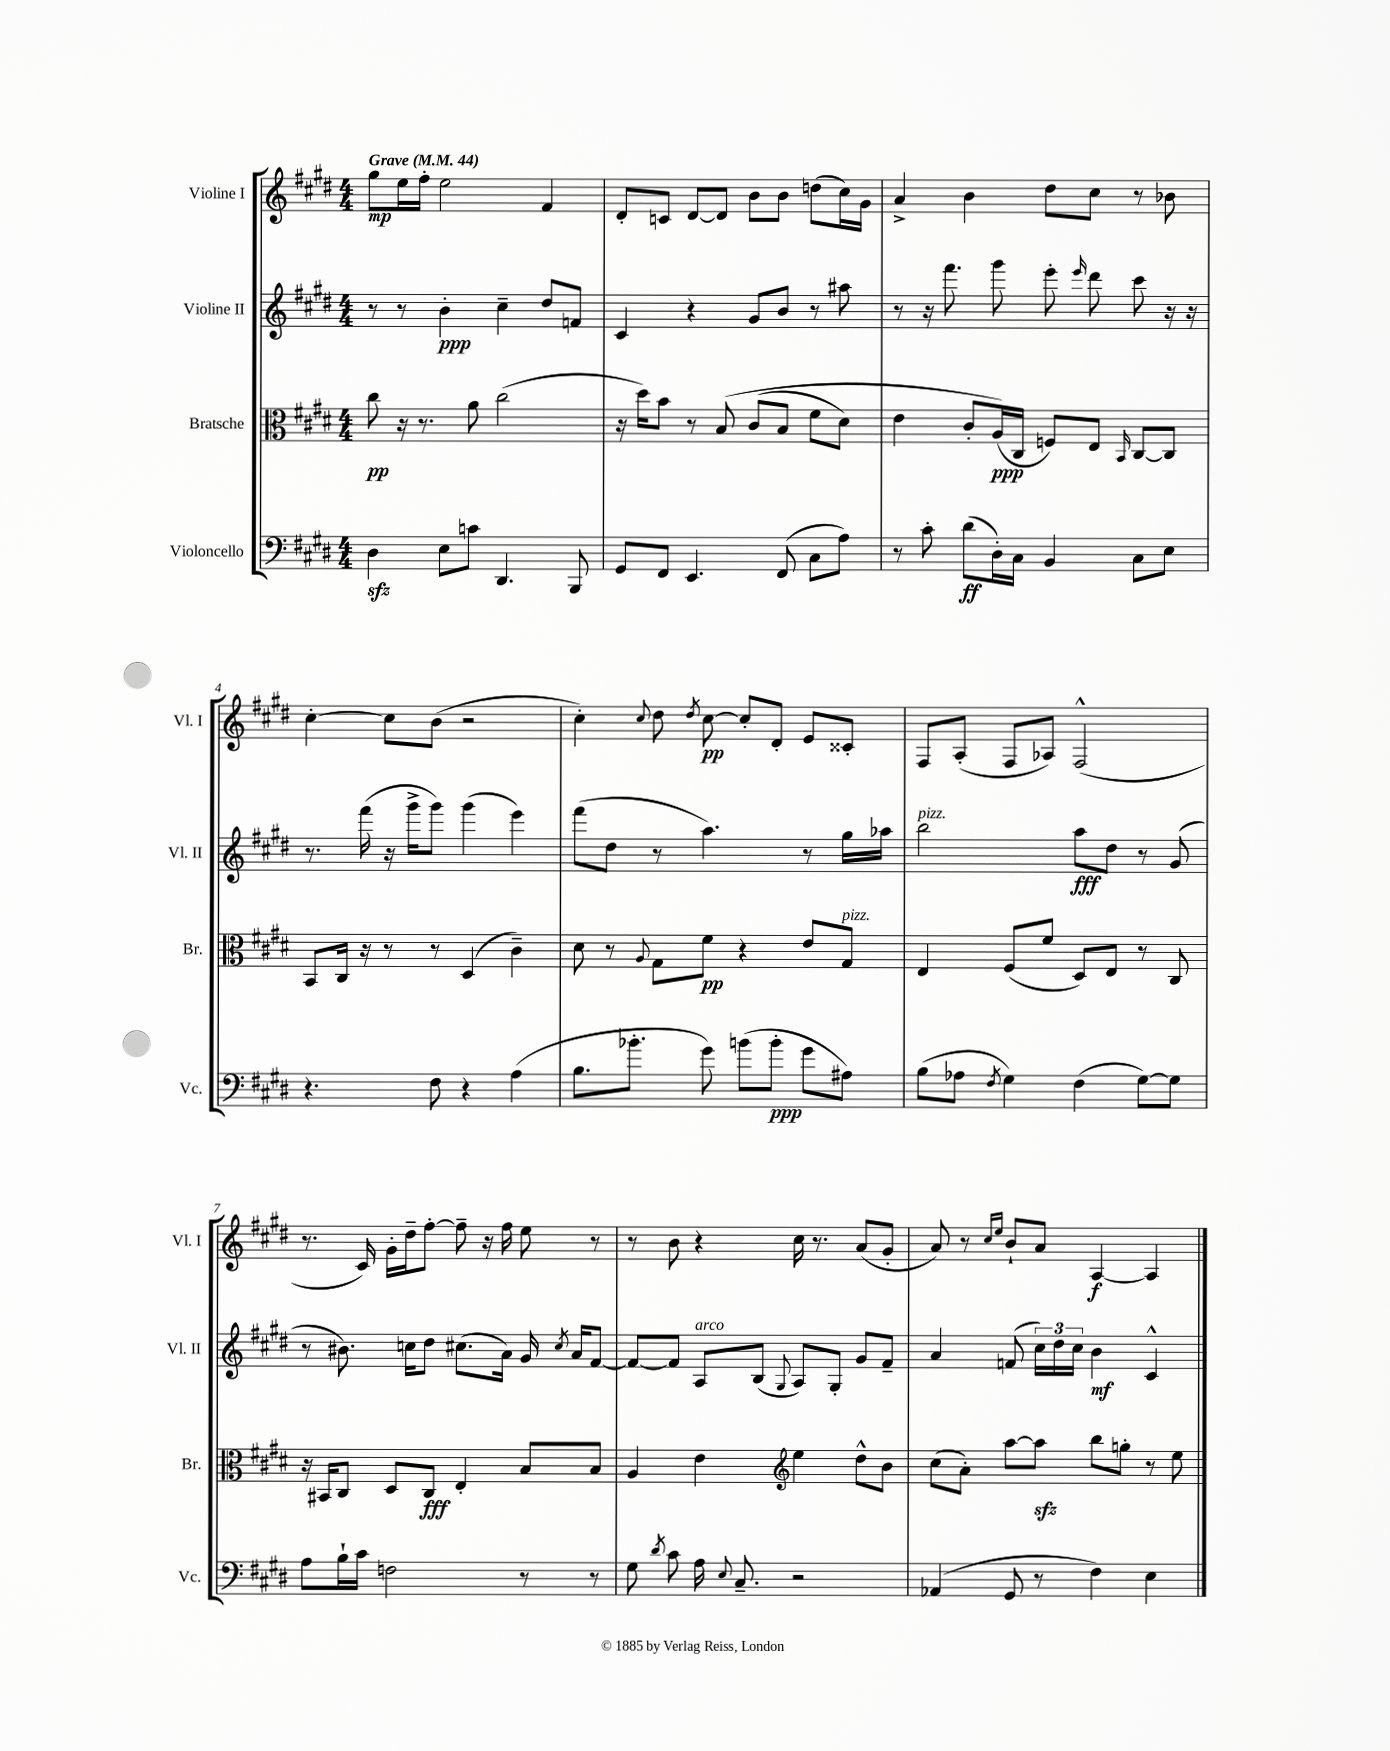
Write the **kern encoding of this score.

**kern	**dynam	**kern	**dynam	**kern	**dynam	**kern	**dynam
*part4	*part4	*part3	*part3	*part2	*part2	*part1	*part1
*staff4	*staff4	*staff3	*staff3	*staff2	*staff2	*staff1	*staff1
*I"Violoncello	*	*I"Bratsche	*	*I"Violine II	*	*I"Violine I	*
*I'Vc.	*	*I'Br.	*	*I'Vl. II	*	*I'Vl. I	*
*clefF4	*	*clefC3	*	*clefG2	*	*clefG2	*
*k[f#c#g#d#]	*	*k[f#c#g#d#]	*	*k[f#c#g#d#]	*	*k[f#c#g#d#]	*
*M4/4	*	*M4/4	*	*M4/4	*	*M4/4	*
*MM44	*	*MM44	*	*MM44	*	*MM44	*
=1	=1	=1	=1	=1	=1	=1	=1
!	!	!	!	!	!	!LO:TX:a:B:t=Grave	!
4D#zz\	.	8cc#\	pp	8r	.	8gg#\L	mp
.	.	16r	.	8r	.	16ee\L	.
.	.	8.r	.	.	.	16ff#'\JJ	.
8E\L	.	.	.	4b'\	ppp	2ee\	.
8cn\J	.	8a\	.	.	.	.	.
4.DD#/	.	(2cc#\	.	4cc#~\	.	.	.
.	.	.	.	8dd#/L	.	4f#/	.
8BBB/	.	.	.	8fn/J	.	.	.
=2	=2	=2	=2	=2	=2	=2	=2
8GG#/L	.	16r	.	4c#/	.	8d#'/L	.
.	.	16dd#\KL)	.	.	.	.	.
8FF#/J	.	8b\J	.	.	.	8cn/J	.
4.EE/	.	8r	.	4r	.	[8d#/L	.
.	.	(8B/	.	.	.	8d#/J]	.
.	.	(8c#/L	.	8g#/L	.	8b\L	.
(8FF#/	.	8B/J	.	8b/J	.	8b\J	.
8C#\L	.	8f#\L	.	8r	.	(8ddn\L	.
8A\J)	.	8d#\J)	.	8aa#X\	.	16cc#\L)	.
.	.	.	.	.	.	16g#\JJ	.
=3	=3	=3	=3	=3	=3	=3	=3
8r	.	4e\	.	8r	.	4a^/	.
8c#'\	.	.	.	16r	.	.	.
.	.	.	.	8.fff#\	.	.	.
(8d#\L	ff	8c#'/L	.	.	.	4b\	.
16D#'\L)	.	(16A/L)	ppp	8ggg#\	.	.	.
16C#\JJ	.	16C#/JJ	.	.	.	.	.
4BB/	.	8Fn/L)	.	8eee'\	.	8dd#\L	.
.	.	.	.	16qqeee/	.	.	.
.	.	8E/J	.	8ddd#\	.	8cc#\J	.
.	.	16qqBB/	.	.	.	.	.
8C#\L	.	[8C#/L	.	8ccc#\	.	8r	.
8E\J	.	8C#/J]	.	16r	.	8b-X\	.
.	.	.	.	16r	.	.	.
!!LO:LB:g=z
=4	=4	=4	=4	=4	=4	=4	=4
4.r	.	8BB/L	.	8.r	.	[4cc#'\	.
.	.	16C#/Jk	.	.	.	.	.
.	.	16r	.	(16fff#\	.	.	.
.	.	8r	.	16r	.	8cc#\L]	.
.	.	.	.	16ggg#^\KL	.	.	.
8F#\	.	8r	.	8ggg#\J)	.	(8b\J	.
4r	.	(4D#/	.	(4ggg#\	.	2r	.
(4A\	.	4c#~\)	.	4eee\)	.	.	.
=5	=5	=5	=5	=5	=5	=5	=5
8.B\L	.	8d#\	.	(8fff#\L	.	4cc#'\)	.
.	.	8r	.	8dd#\J	.	.	.
8.b-X'\J	.	.	.	.	.	.	.
.	.	8qqA/	.	.	.	8qqcc#/	.
.	.	8G#\L	.	8r	.	8dd#\	.
.	.	.	.	.	.	8qdd#/	.
8g#\)	.	8f#\J	pp	4.aa\)	.	[8cc#\	pp
(8bn\L	.	4r	.	.	.	8cc#'/L]	.
8b'\J	ppp	.	.	.	.	8d#'/J	.
8g#\L	.	8e/L	.	8r	.	8e/L	.
!	!	!LO:TX:a:i:t=pizz.	!	!	!	!	!
8A#X\J)	.	8G#/J	.	16gg#\LL	.	8c##X'/J	.
.	.	.	.	16aa-X\JJ	.	.	.
=6	=6	=6	=6	=6	=6	=6	=6
!	!	!	!	!LO:TX:a:i:t=pizz.	!	!	!
(8B\L	.	4E/	.	2bb\	.	8F#/L	.
8A-X\J	.	.	.	.	.	(8A'/J	.
8qF#/	.	.	.	.	.	.	.
4G#\)	.	(8F#/L	.	.	.	8F#/L	.
.	.	8f#/J	.	.	.	8A-X/J)	.
(4F#\	.	8D#/L)	.	8aa\L	fff	(2F#^^/	.
.	.	8E/J	.	8dd#\J	.	.	.
[8G#\L)	.	8r	.	8r	.	.	.
8G#\J]	.	8C#/	.	(8g#/	.	.	.
!!LO:LB:g=z
=7	=7	=7	=7	=7	=7	=7	=7
8A\L	.	16r	.	8r	.	8.r	.
.	.	16BB#X/KL	.	.	.	.	.
16B`\L	.	8C#/J	.	8.b#X\)	.	.	.
16c#\JJ	.	.	.	.	.	16c#/)	.
2Fn\	.	8D#/L	.	.	.	16g#'\LL	.
.	.	.	.	16ccn\KL	.	16dd#~\J	.
.	.	8C#/J	fff	8dd#\J	.	[8ff#'\J	.
.	.	4E'/	.	(8.cc#X\L	.	8ff#~\]	.
.	.	.	.	.	.	16r	.
.	.	.	.	16a\Jk)	.	16ff#\	.
8r	.	8B/L	.	16g#/	.	8ee\	.
.	.	.	.	8qcc#/	.	.	.
.	.	.	.	16a/KL	.	.	.
8r	.	8B/J	.	[8f#/J	.	8r	.
=8	=8	=8	=8	=8	=8	=8	=8
8G#\	.	4A/	.	8f#/L_	.	8r	.
8qd#/	.	.	.	.	.	.	.
8c#\	.	.	.	8f#/J]	.	8b\	.
!	!	!	!	!LO:TX:a:i:t=arco	!	!	!
16A\	.	4e\	.	8A/L	.	4r	.
8qqE/	.	.	.	.	.	.	.
8.C#~/	.	.	.	.	.	.	.
.	.	.	.	(8B/J	.	.	.
*	*	*clefG2	*	*	*	*	*
.	.	.	.	8qqG#/	.	.	.
2r	.	4ee\	.	8A/L)	.	16cc#\	.
.	.	.	.	.	.	8.r	.
.	.	.	.	8G#'/J	.	.	.
.	.	8dd#^^\L	.	8g#/L	.	(8a/L	.
.	.	8b\J	.	8f#~/J	.	8g#'/J	.
=9	=9	=9	=9	=9	=9	=9	=9
(4AA-X/	.	(8cc#\L	.	4a/	.	8a/)	.
.	.	8a'\J)	.	.	.	8r	.
.	.	.	.	.	.	16qqcc#/LL	.
.	.	.	.	.	.	16qqee/JJ	.
8GG#/	.	[8aa\L	.	(8fn/	.	8b`/L	.
8r	.	8aazz\J]	.	24cc#\LL)	.	8a/J	.
.	.	.	.	24dd#\	.	.	.
.	.	.	.	24cc#\JJ	.	.	.
4F#\)	.	8bb\L	.	4b\	mf	[4A/	f
.	.	8ggn'\J	.	.	.	.	.
4E\	.	8r	.	4c#^^/	.	4A/]	.
.	.	8ee\	.	.	.	.	.
==	==	==	==	==	==	==	==
*-	*-	*-	*-	*-	*-	*-	*-
